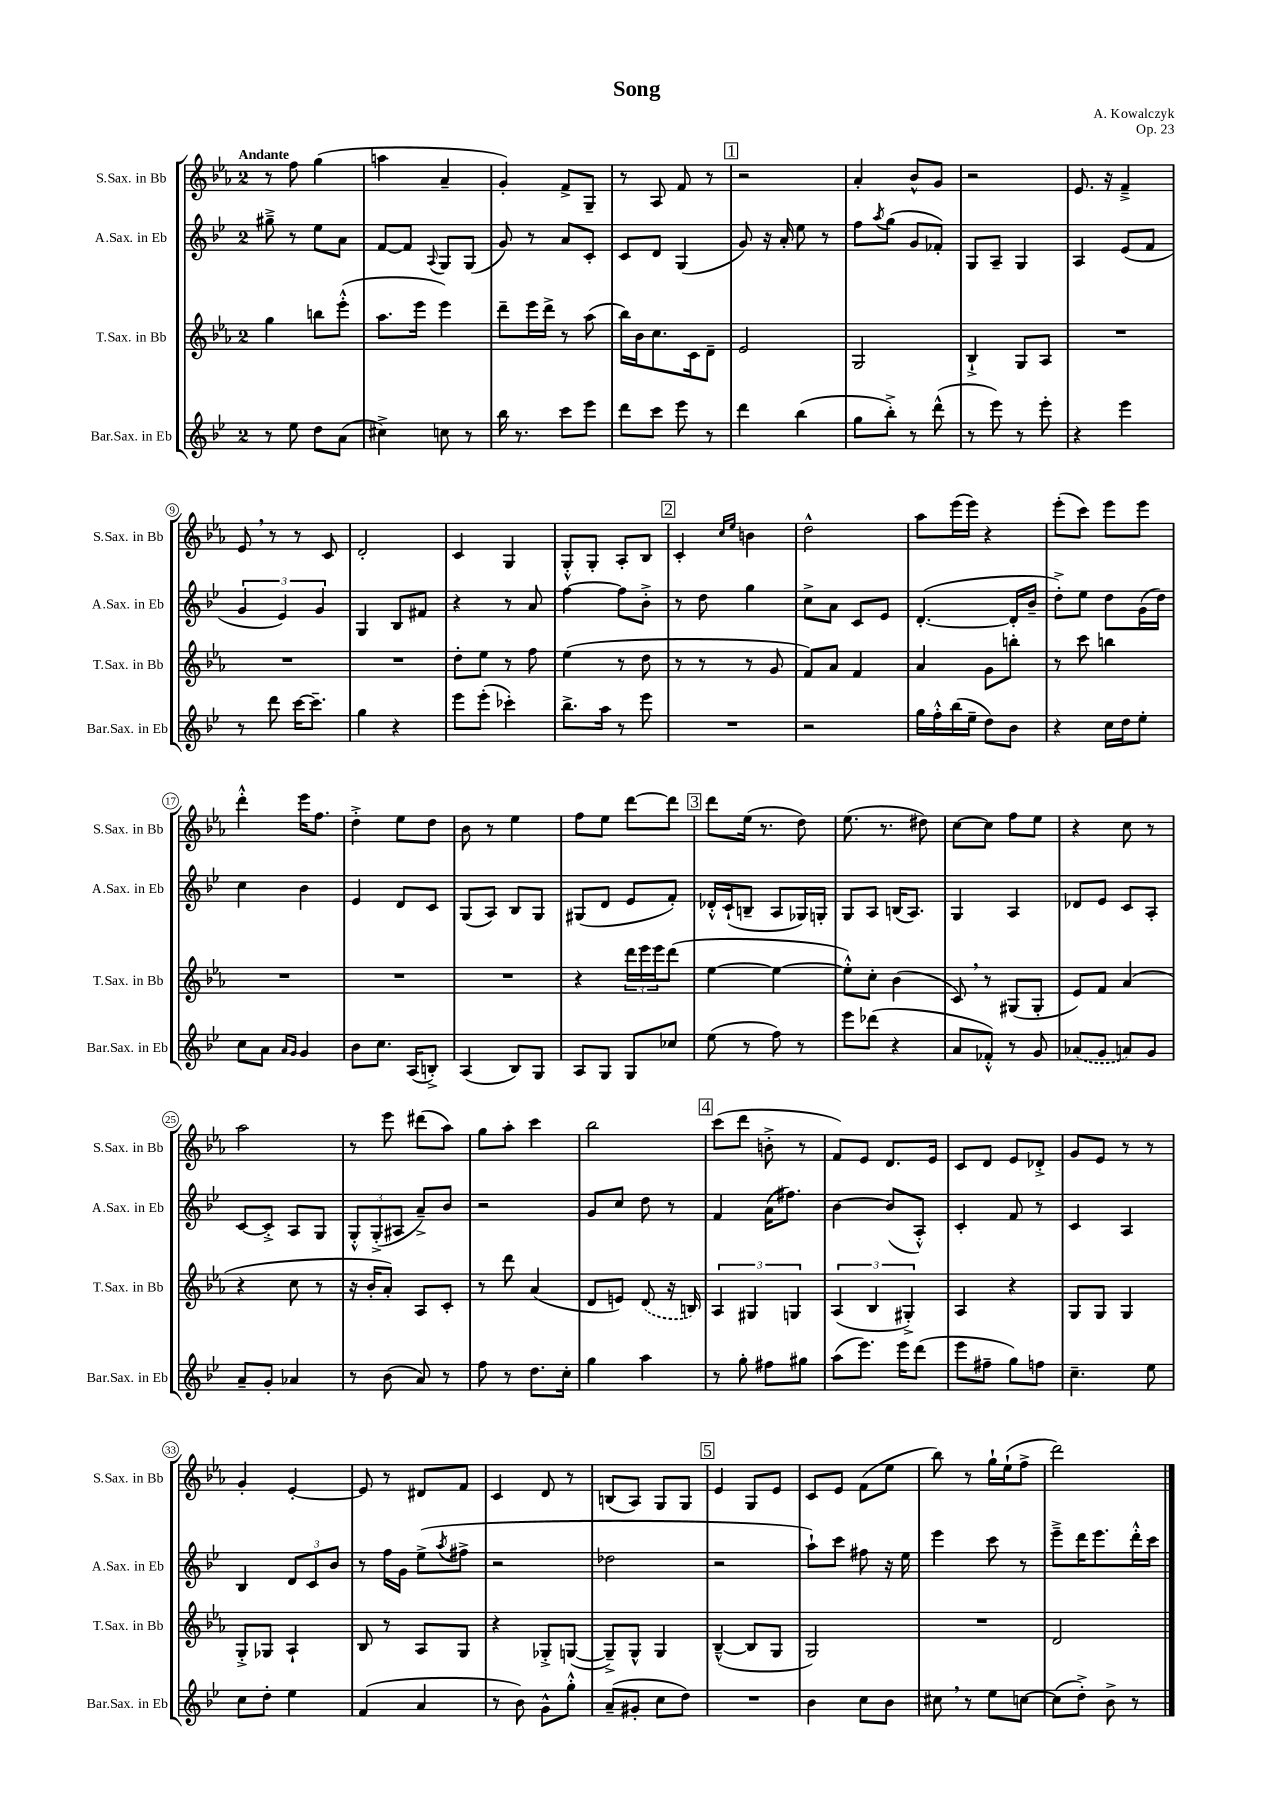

**kern	**kern	**kern	**kern
*staff4	*staff3	*staff2	*staff1
*clefG2	*clefG2	*clefG2	*clefG2
*k[b-e-]	*k[b-e-a-]	*k[b-e-]	*k[b-e-a-]
*M2/4	*M2/4	*M2/4	*M2/4
8r	4gg	8gg#~^	8r
8ee-	.	8r	8ff
8dd	8bb	8ee-	(4gg
(8a	(8eee-'^^	8a	.
=	=	=	=
4cc#^)	8.aa-	[8f	4aa
.	.	8f]	.
.	16eee-	.	.
.	.	8qqA	.
8cc	4eee-)	8G	4a-~
8r	.	(8G	.
=	=	=	=
16bb-	8ddd~	8g)	4g')
8.r	.	.	.
.	16eee-	8r	.
.	16ddd^	.	.
8ccc	8r	8a	8f^
8eee-	(8aa-	8c'	8G~
=	=	=	=
8ddd	16bb-)	8c	8r
.	16b-	.	.
8ccc	8.cc	8d	8A-
8eee-	.	(4G	8f
.	16c	.	.
8r	8d~	.	8r
=	=	=	=
4ddd	2e-	8g)	2r
.	.	16r	.
.	.	16a'	.
(4bb-	.	8ee-	.
.	.	8r	.
=	=	=	=
8gg	2G	8ff	4a-'
.	.	8qaa	.
8bb-'^)	.	(8gg	.
8r	.	8g	8b-^^
(8ddd^^	.	8f-')	8g
=	=	=	=
8r	4B-`^	8G	2r
8eee-)	.	8A~	.
8r	8G	4G	.
8eee-'	8A-	.	.
=	=	=	=
4r	2r	4A	8.e-
.	.	.	16r
4eee-	.	(8e-	4f~^
.	.	8f	.
=	=	=	=
8r	2r	6g	8e-
8ddd	.	.	8r
.	.	6e-)	.
[16ccc	.	.	8r
8.ccc~]	.	.	.
.	.	6g	.
.	.	.	8c
=	=	=	=
4gg	2r	4G	2d'
4r	.	8B-	.
.	.	8f#	.
=	=	=	=
8eee-	8dd'	4r	4c
(8eee-'	8ee-	.	.
4ccc-')	8r	8r	4G
.	8ff	8a	.
=	=	=	=
8.bb-^	(4ee-	[4ff	8G'^^
.	.	.	8G'
16aa	.	.	.
8r	8r	8ff]	8A-'
8eee-	8dd	8b-'^	8B-
=	=	=	=
2r	8r	8r	4c'
.	8r	8dd	.
.	.	.	16qqcc
.	.	.	16qqee-
.	8r	4gg	4b
.	8g	.	.
=	=	=	=
2r	8f)	8cc^	2dd^^
.	8a-	8a	.
.	4f	8c	.
.	.	8e-	.
=	=	=	=
16gg	4a-	([4.d'	8aa-
16ff'^^	.	.	.
(16bb-	.	.	(16eee-
16ee-~	.	.	16eee-)
8dd)	8g	.	4r
8b-	8bb'	16d']	.
.	.	16b-~	.
=	=	=	=
4r	8r	8dd'^)	(8eee-'
.	8ccc	8ee-	8ccc)
16cc	4bb	8dd	8eee-
16dd	.	.	.
8ee-'	.	(16g	8eee-
.	.	16dd)	.
=	=	=	=
8cc	2r	4cc	4ddd'^^
8a	.	.	.
16qqa	.	.	.
16qqg	.	.	.
4g	.	4b-	16eee-
.	.	.	8.ff
=	=	=	=
8b-	2r	4e-	4dd'^
8.cc	.	.	.
.	.	8d	8ee-
(16A	.	.	.
8B'^)	.	8c	8dd
=	=	=	=
(4A	2r	(8G	8b-
.	.	8A)	8r
8B-)	.	8B-	4ee-
8G	.	8G	.
=	=	=	=
8A	4r	(8G#	8ff
8G	.	8d	8ee-
8G	24ddd	8e-	[8ddd
.	24eee-	.	.
.	24eee-	.	.
8cc-	(8ddd	8f')	8ddd]
=	=	=	=
(8ee-	[4ee-	16d-'^^	8ddd
.	.	(16c`	.
8r	.	8B~	(16ee-
.	.	.	8.r
8ff)	4ee-_	8A	.
8r	.	16G-)	8dd)
.	.	16G'	.
=	=	=	=
8eee-	8ee-'^^])	8G	(8.ee-
(8ddd-	8cc'	8A	.
.	.	.	8.r
4r	(4b-	(16B	.
.	.	8.A)	.
.	.	.	8dd#)
=	=	=	=
8a	8c)	4G	[8cc
8f-'^^)	8r	.	8cc]
8r	(8G#	4A	8ff
8g	8G#'	.	8ee-
=	=	=	=
(8a-	8e-)	8d-	4r
8g	8f	8e-	.
8a)	(4a-	8c	8cc
8g	.	8A'	8r
=	=	=	=
8a~	4r	[8c	2aa-
8g'	.	8c'^]	.
4a-	8cc	8A	.
.	8r	8G	.
=	=	=	=
8r	16r	12G'^^	8r
.	16b-'	.	.
.	.	(12G'^	.
(8b-	8a-')	.	8eee-
.	.	12A#	.
8a)	8A-	8a~^)	(8ddd#
8r	8c'	8b-	8aa-)
=	=	=	=
8ff	8r	2r	8gg
8r	8ddd	.	8aa-'
8.dd	(4a-	.	4ccc
16cc'	.	.	.
=	=	=	=
4gg	8d	8g	2bb-
.	8e)	8cc	.
4aa	(8d	8dd	.
.	16r	8r	.
.	16B)	.	.
=	=	=	=
8r	6A-	4f	(8ccc
8gg'	.	.	8ddd
.	6G#	.	.
8ff#	.	(16a	8b'^
.	.	8.ff#)	.
.	6G	.	.
8gg#	.	.	8r
=	=	=	=
(8aa	(6A-	[4b-	8f)
8.eee-)	.	.	8e-
.	6B-	.	.
.	.	(8b-]	8.d
16eee-	.	.	.
.	6G#'^)	.	.
(8ddd	.	8A'^^)	.
.	.	.	16e-
=	=	=	=
8eee-	4A-	4c'	8c
8ff#~	.	.	8d
8gg)	4r	8f	8e-
8ff	.	8r	8d-'^
=	=	=	=
4.cc~	8G	4c	8g
.	8G	.	8e-
.	4G	4A	8r
8ee-	.	.	8r
=	=	=	=
8cc	8G'^	4B-	4g'
8dd'	8G-	.	.
4ee-	4A-`	12d	[4e-'
.	.	12c	.
.	.	12b-	.
=	=	=	=
(4f	8B-	8r	8e-]
.	8r	16ff	8r
.	.	16g	.
4a	8A-	(8ee-^	8d#
.	.	8qaa	.
.	8G	8ff#^	8f
=	=	=	=
8r	4r	2r	4c
8b-)	.	.	.
8g^^	8G-'^	.	8d
8gg'^^	([8G	.	8r
=	=	=	=
(8a~	8G~^])	2dd-	(8B
8g#'	8G^^	.	8A-)
8cc	4G	.	8G
8dd)	.	.	8G
=	=	=	=
2r	([4B-~^^	2r	4e-
.	8B-]	.	8G
.	8G	.	8e-
=	=	=	=
4b-	2G)	8aa`)	8c
.	.	8ccc	8e-
8cc	.	8ff#	(8f
8b-	.	16r	8ee-
.	.	16ee-	.
=	=	=	=
8cc#	2r	4eee-	8bb-)
8r	.	.	8r
8ee-	.	8ccc	16gg`
.	.	.	(16ee-`
[8cc	.	8r	8ff^
=	=	=	=
(8cc]	2d	8eee-~^	2ddd)
8dd'^)	.	16ddd	.
.	.	8.eee-	.
8b-^	.	.	.
8r	.	16ddd'^^	.
.	.	16ccc	.
==	==	==	==
*-	*-	*-	*-
